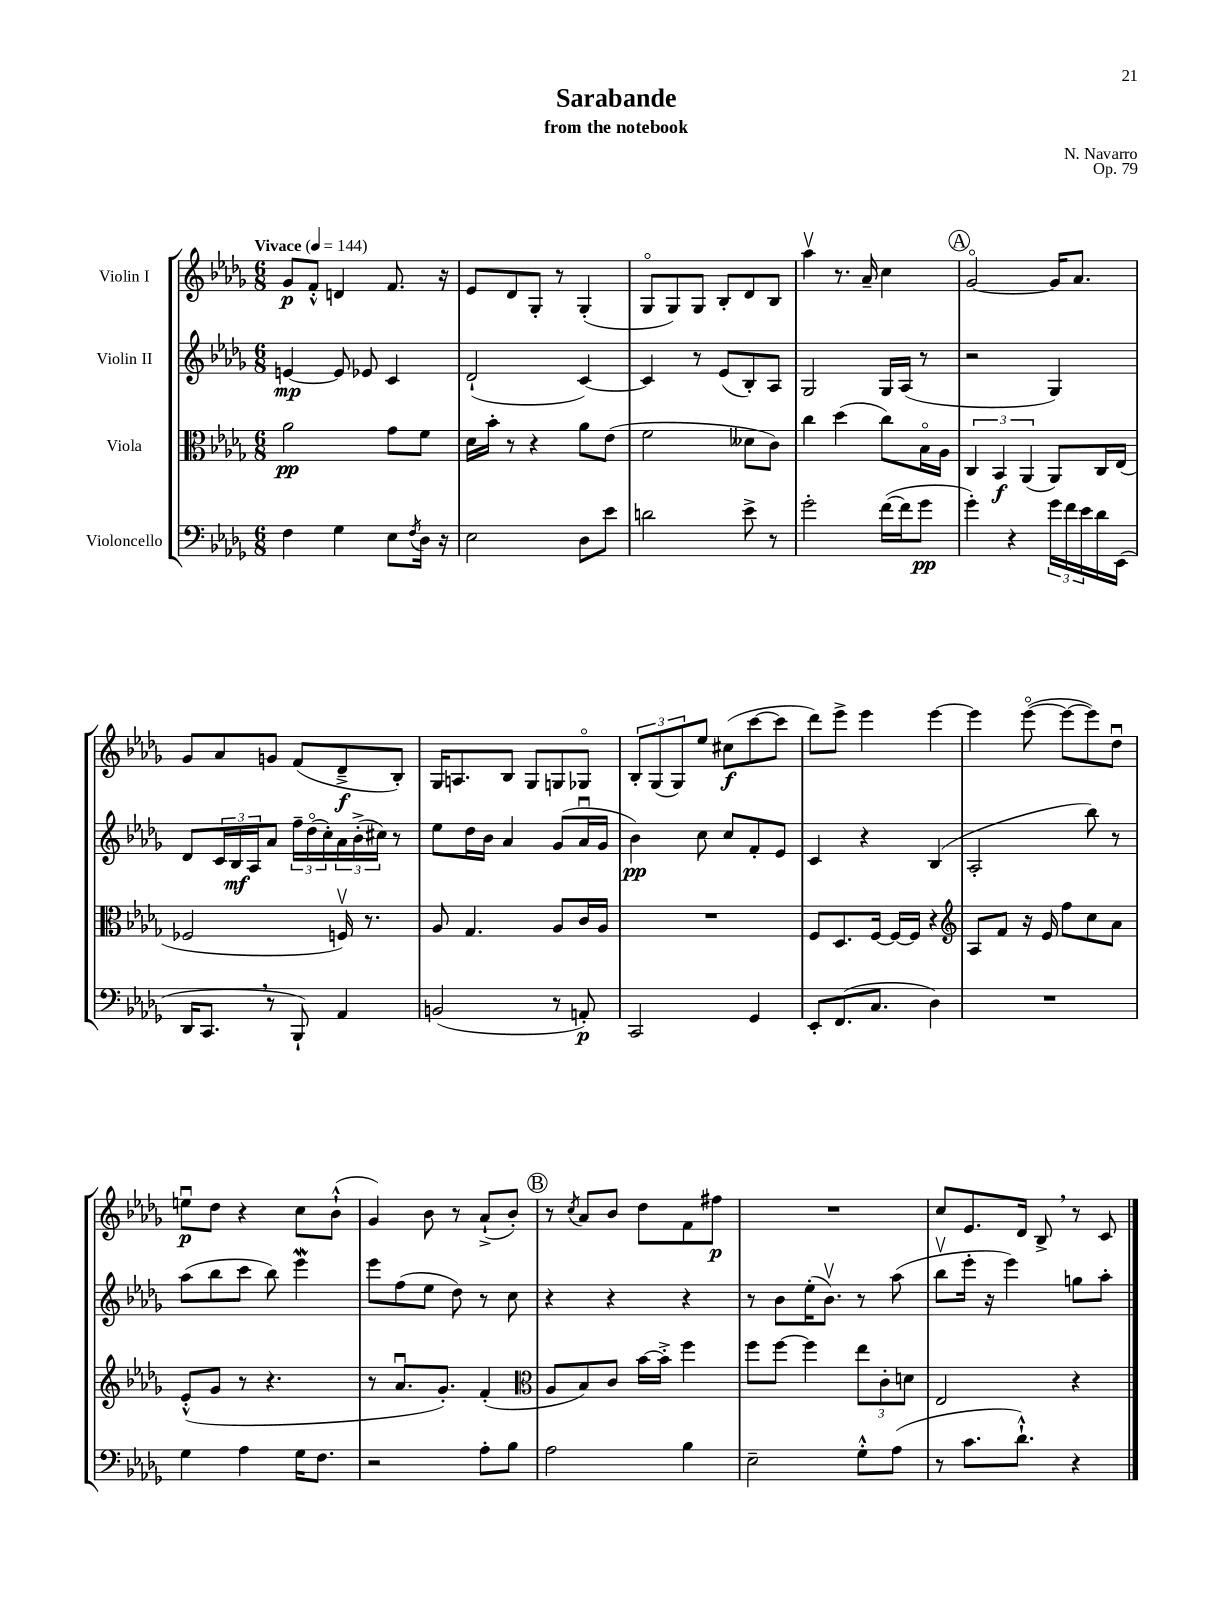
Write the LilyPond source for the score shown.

\header { title = "Sarabande" composer = "N. Navarro" subtitle = "from the notebook" opus = "Op. 79" }
<<
\new StaffGroup <<
\new Staff = "s0" \with { instrumentName = "Violin I" } {
    \clef treble \key des \major \numericTimeSignature \time 6/8 \tempo "Vivace" 4 = 144
    ges'8\p f'8-.-^ d'4 f'8. r16 |
    ees'8 des'8 ges8-. r8 ges4-.( |
    ges8\flageolet ges8) ges8 bes8-. des'8 bes8 |
    aes''4\upbow r8. aes'16-- c''4 |
    \mark \markup { \circle "A" } ges'2~\flageolet ges'16 aes'8. |
    ges'8 aes'8 g'8 f'8( des'8--->\f bes8-.) |
    ges16 a8. bes8 ges8 g8 ges8\flageolet |
    \tuplet 3/2 { bes8-. ges8( ges8) } ees''8 cis''8\f( c'''8~ c'''8 |
    des'''8) ees'''8-> ees'''4 ees'''4~ |
    ees'''4 ees'''8~\flageolet( ees'''8~ ees'''8) des''8\downbow |
    e''8\downbow\p des''8 r4 c''8 bes'8-!-^( |
    ges'4) bes'8 r8 aes'8-!->( bes'8-.) |
    \mark \markup { \circle "B" } r8 \acciaccatura { c''8 } aes'8 bes'8 des''8 f'8 fis''8\p |
    R2. |
    c''8 ees'8. des'16 bes8-> \breathe r8 c'8 \bar "|." |
}
\new Staff = "s1" \with { instrumentName = "Violin II" } {
    \clef treble \key des \major \numericTimeSignature \time 6/8
    e'4~\mp e'8 ees'8 c'4 |
    des'2-!( c'4~) |
    c'4 r8 ees'8( bes8-.) aes8 |
    ges2 ges16 aes16( r8 |
    \mark \markup { \circle "A" } r2 ges4) |
    des'8 \tuplet 3/2 { c'16 bes16\mf aes16 } aes'8 \tuplet 3/2 { f''16-- des''16\flageolet( c''16-.) } \tuplet 3/2 { aes'16 bes'16-.->( cis''16) } r8 |
    ees''8 des''16 bes'16 aes'4 ges'8( aes'16\downbow ges'16 |
    bes'4\pp) c''8 c''8 f'8-. ees'8 |
    c'4 r4 bes4( |
    aes2-. bes''8) r8 |
    aes''8( bes''8 c'''8 bes''8) ees'''4\mordent |
    ees'''8 f''8( ees''8 des''8) r8 c''8 |
    \mark \markup { \circle "B" } r4 r4 r4 |
    r8 bes'8 ees''16-.( bes'8.\upbow) r8 aes''8( |
    bes''8\upbow ees'''16-. r16 ees'''4) g''8 aes''8-. \bar "|." |
}
\new Staff = "s2" \with { instrumentName = "Viola" } {
    \clef alto \key des \major \numericTimeSignature \time 6/8
    aes'2\pp ges'8 f'8 |
    des'16 bes'16-. r8 r4 aes'8 ees'8( |
    f'2 deses'8 c'8) |
    c''4 des''4( c''8) bes16\flageolet aes16 |
    \mark \markup { \circle "A" } \tuplet 3/2 { c4 bes,4\f aes,4( } aes,8) c16 ees16( |
    fes2 f16\upbow) r8. |
    aes8 ges4. aes8 c'16 aes16 |
    R2. |
    f8 des8. f16~ f16~ f16 r4 |
    \clef treble aes8 f'8 r16 ees'16 f''8 c''8 aes'8 |
    ees'8-.-^( ges'8 r8 r4. |
    r8 aes'8.\downbow ges'8.-.) f'4-.( |
    \mark \markup { \circle "B" } \clef alto aes8 bes8) c'8 bes'16~ bes'16-.-> f''4 |
    f''8 f''8~ f''4 \tuplet 3/2 { ees''8 c'8-. d'8 } |
    ees2 r4 \bar "|." |
}
\new Staff = "s3" \with { instrumentName = "Violoncello" } {
    \clef bass \key des \major \numericTimeSignature \time 6/8
    f4 ges4 ees8 \acciaccatura { f8 } des16 r16 |
    ees2 des8 ees'8 |
    d'2 ees'8-> r8 |
    ges'2-. f'16~( f'16 ges'8\pp |
    \mark \markup { \circle "A" } ges'4-.) r4 \tuplet 3/2 { ges'16 f'16 ees'16 } des'16 ees,16( |
    des,16 c,8. \breathe r8 bes,,8-!) aes,4 |
    b,2( r8 a,8-.\p) |
    c,2 ges,4 |
    ees,8-. f,8.( c8. des4) |
    R2. |
    ges4 aes4 ges16 f8. |
    r2 aes8-. bes8 |
    \mark \markup { \circle "B" } aes2 bes4 |
    ees2-- ges8-.-^ aes8( |
    r8 c'8. des'8.-!-^) r4 \bar "|." |
}
>>
>>
\layout { \context { \Score \remove "Bar_number_engraver" } }
